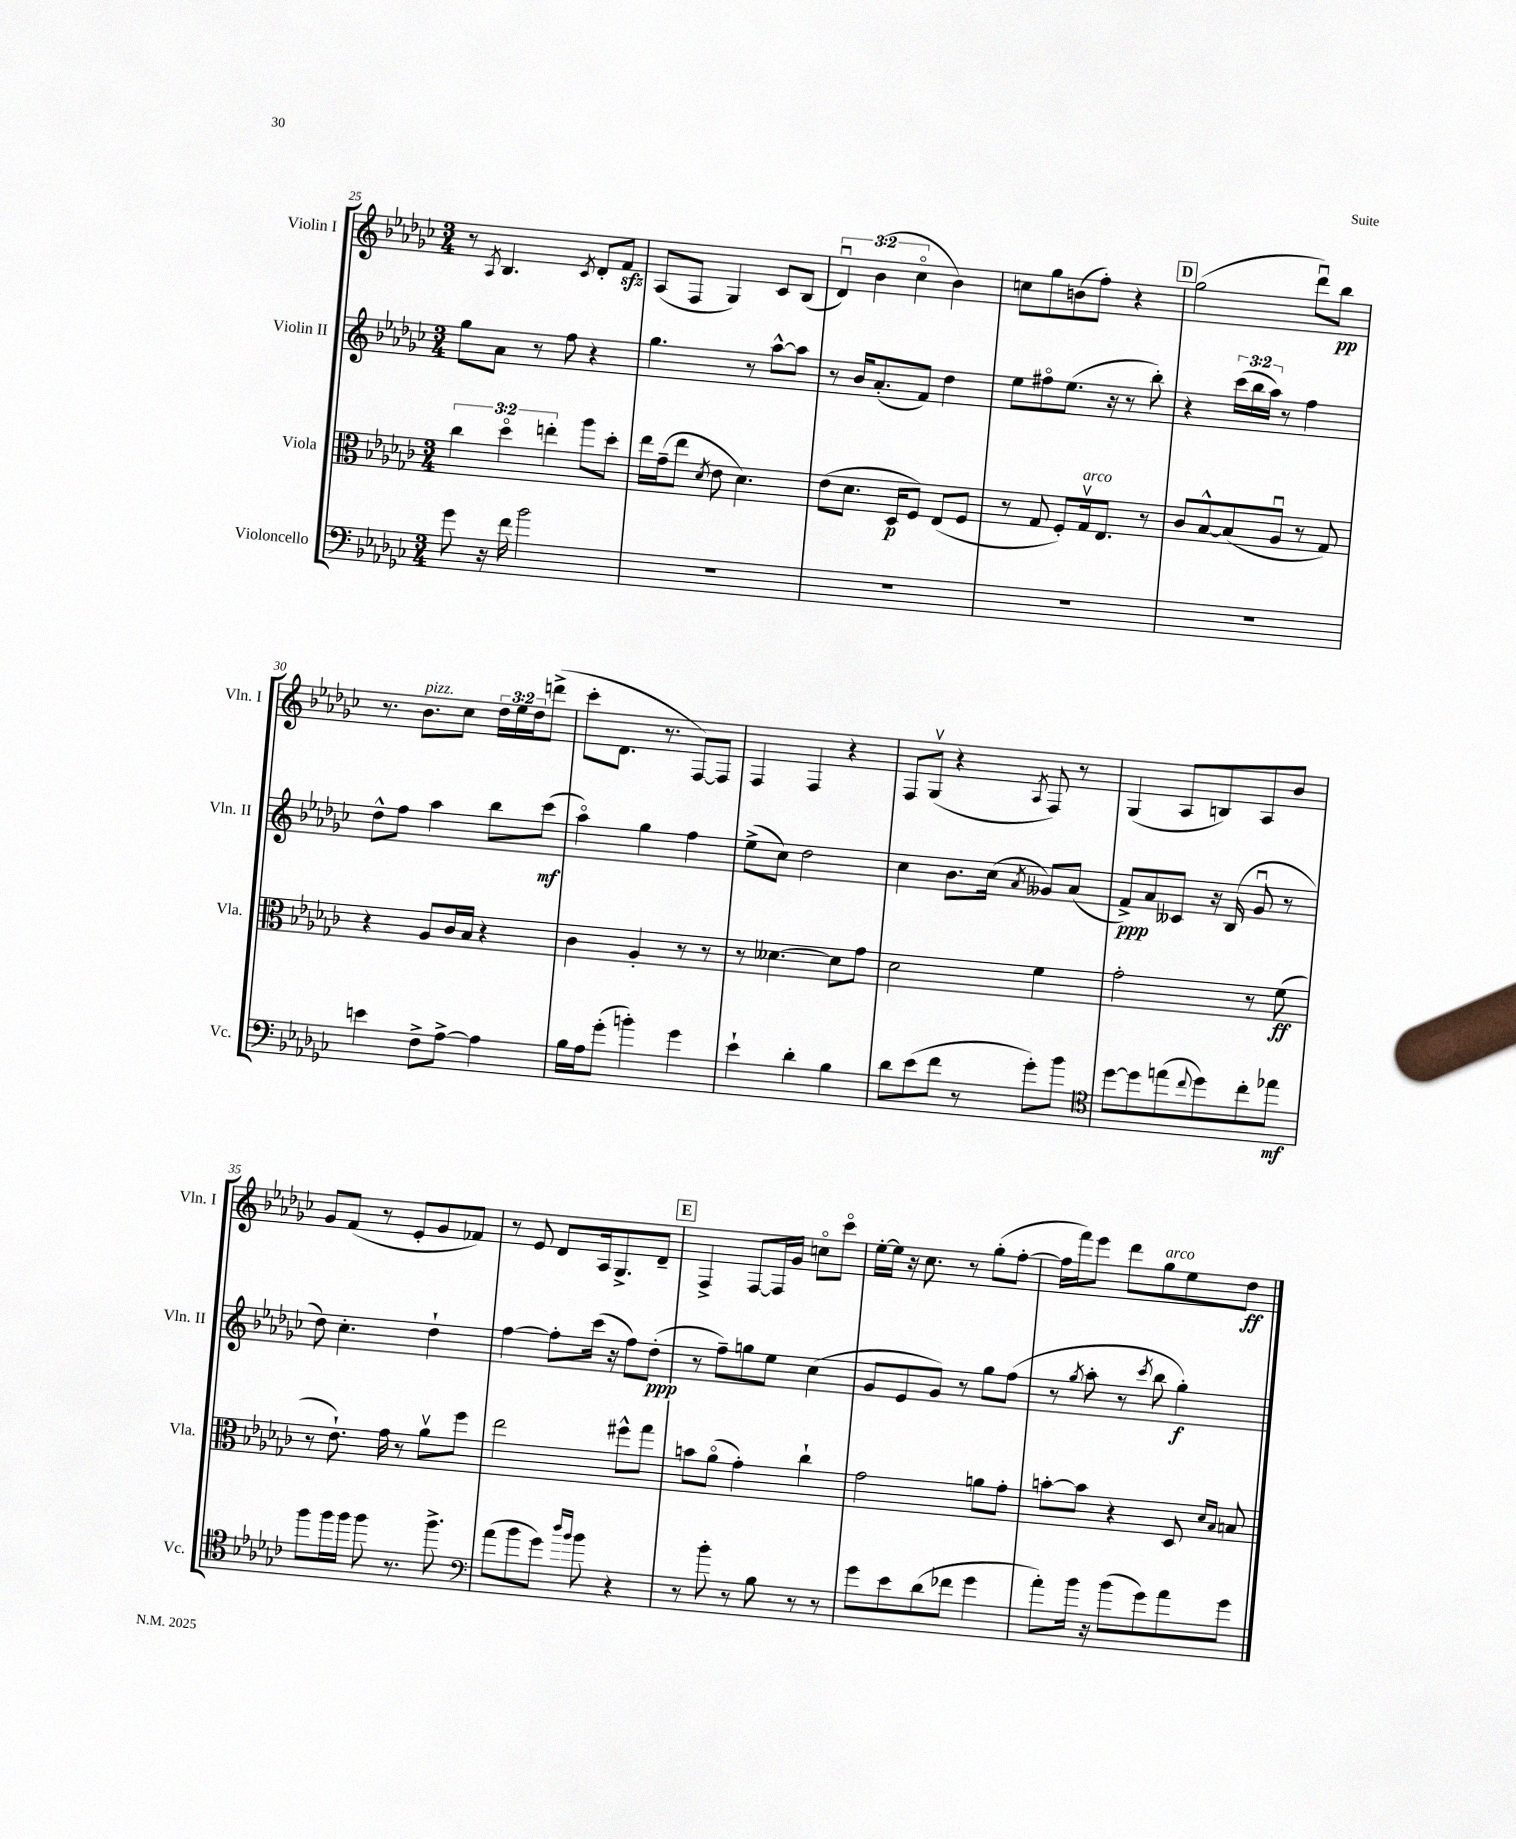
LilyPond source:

<<
\new StaffGroup <<
\new Staff = "s0" \with { instrumentName = "Violin I" shortInstrumentName = "Vln. I" } {
    \clef treble \key ges \major \numericTimeSignature \time 3/4 \override Staff.TupletNumber.text = #tuplet-number::calc-fraction-text
    r8 \acciaccatura { aes8 } bes4. \acciaccatura { ces'8 } des'8-. f'8\sfz |
    aes8( f8 ges4) ces'8 bes8( |
    \tuplet 3/2 { des'4\downbow) bes'4( ces''4\flageolet } bes'4) |
    c''8 ges''8 b'8( f''8-.) r4 |
    \mark \markup { \box "D" } ges''2( des'''8\downbow) bes''8\pp |
    r8. bes'8.^\markup { \italic "pizz." } ces''8 \tuplet 3/2 { des''16 ees''16 des''16 } d'''8->( |
    ces'''8-. des'8. r8. f8~) f8 |
    f4 f4 r4 |
    f8 ges8\upbow( r4 \acciaccatura { aes8 } f8) r8 |
    ges4( aes8 b8) aes8 bes'8 |
    ges'8 f'8( r8 ees'8-. ges'8 fes'8) |
    r8 ees'8 des'8 aes16 ges8.-> des'8-- |
    \mark \markup { \box "E" } f4-> f8~ f16 ges'16 c''8\flageolet ces'''8\flageolet |
    ees''16~-. ees''16 r16 ces''8. r8 ges''8-.( f''8~-. |
    f''16 f'''16) ees'''8 des'''8 ges''8^\markup { \italic "arco" } ees''8 des''8\ff \bar "|." |
}
\new Staff = "s1" \with { instrumentName = "Violin II" shortInstrumentName = "Vln. II" } {
    \clef treble \key ges \major \numericTimeSignature \time 3/4 \override Staff.TupletNumber.text = #tuplet-number::calc-fraction-text
    ges''8 aes'8 r8 f''8 r4 |
    ges''4. r8 aes''8~-^ aes''8 |
    r8 bes'16 aes'8.-.( f'8) des''4 |
    ees''8 fis''8\flageolet ees''8.( r16 r8 bes''8-.) |
    \mark \markup { \box "D" } r4 \tuplet 3/2 { ces'''16( bes''16 aes''16) } r8 f''4 |
    des''8-^ f''8 aes''4 bes''8 ces'''8\mf( |
    aes''4\flageolet) ges''4 f''4 |
    ees''8->( ces''8) des''2 |
    ces''4 bes'8. ces''16( \acciaccatura { aes'8 } geses'8) aes'8( |
    f'8->\ppp) aes'8 ceses'8 r16 bes16( ges'8\downbow r8 |
    des''8) ces''4.-. des''4-! |
    f''4~ f''8-. ces'''16( r16 f''8) des''8-.\ppp( |
    \mark \markup { \box "E" } r8 f''8--) g''8 ees''8 ces''4( |
    ges'8 ees'8 ges'8) r8 ges''8 f''8( |
    r8 \acciaccatura { ges''8 } aes''8-. r8 \acciaccatura { ces'''8 } bes''8 ges''4-.\f) \bar "|." |
}
\new Staff = "s2" \with { instrumentName = "Viola" shortInstrumentName = "Vla." } {
    \clef alto \key ges \major \numericTimeSignature \time 3/4 \override Staff.TupletNumber.text = #tuplet-number::calc-fraction-text
    \tuplet 3/2 { ces''4 des''4\flageolet e''4-. } aes''8 des''8-. |
    ees''16 ges'16--( ees''8 \acciaccatura { des'8 } ees'8 des'4.) |
    ees'8( des'8. des16\p f8) ees8( f8 |
    r8 ges8 f8-.) ges16\upbow^\markup { \italic "arco" } ees8. r8 |
    \mark \markup { \box "D" } ces'8 bes8~-^ bes8( aes8\downbow r8 ges8) |
    r4 aes8 ces'16 bes16 r4 |
    ces'4 aes4-. r8 r8 |
    r8 deses'4.~ deses'8 ges'8 |
    des'2 f'4 |
    ges'2-. r8 f'8\ff( |
    r8 ees'8.-!) ges'16 r8 aes'8\upbow f''8 |
    ees''2 fis''8-^ ges''8 |
    \mark \markup { \box "E" } b'8 aes'8\flageolet( ges'4-.) ces''4-! |
    ges'2 a'8 ges'8-. |
    b'8~-. b'8 r4 des8 \grace { des'16 bes16 } b8 \bar "|." |
}
\new Staff = "s3" \with { instrumentName = "Violoncello" shortInstrumentName = "Vc." } {
    \clef bass \key ges \major \numericTimeSignature \time 3/4
    ges'8 r16 f'16 bes'2 |
    R2. |
    R2. |
    R2. |
    \mark \markup { \box "D" } R2. |
    e'4 f8-> aes8~-> aes4 |
    bes16 aes16 ges'8-.( b'4-.) ges'4 |
    ees'4-! des'4-. bes4 |
    des'8 ees'8( f'8 r8 ges'8-.) bes'8 |
    \clef tenor des''8~ des''8 e''8( \appoggiatura { ces''8 } des''8) ces''8-. ees''8\mf |
    f''8 f''16 f''16 f''8 r8. f''8.-> |
    \clef bass aes'8( bes'8 ges'8) \grace { des''16 bes'16 } bes'8 r4 |
    \mark \markup { \box "E" } r8 bes'8-. r8 bes8 r8 r8 |
    ges'8 ees'8 des'8( fes'8 ges'4 |
    aes'8-.) bes'16 r16 bes'8( ges'8) aes'8 ges'8 \bar "|." |
}
>>
>>
\layout { \context { \Score currentBarNumber = #25 } }
